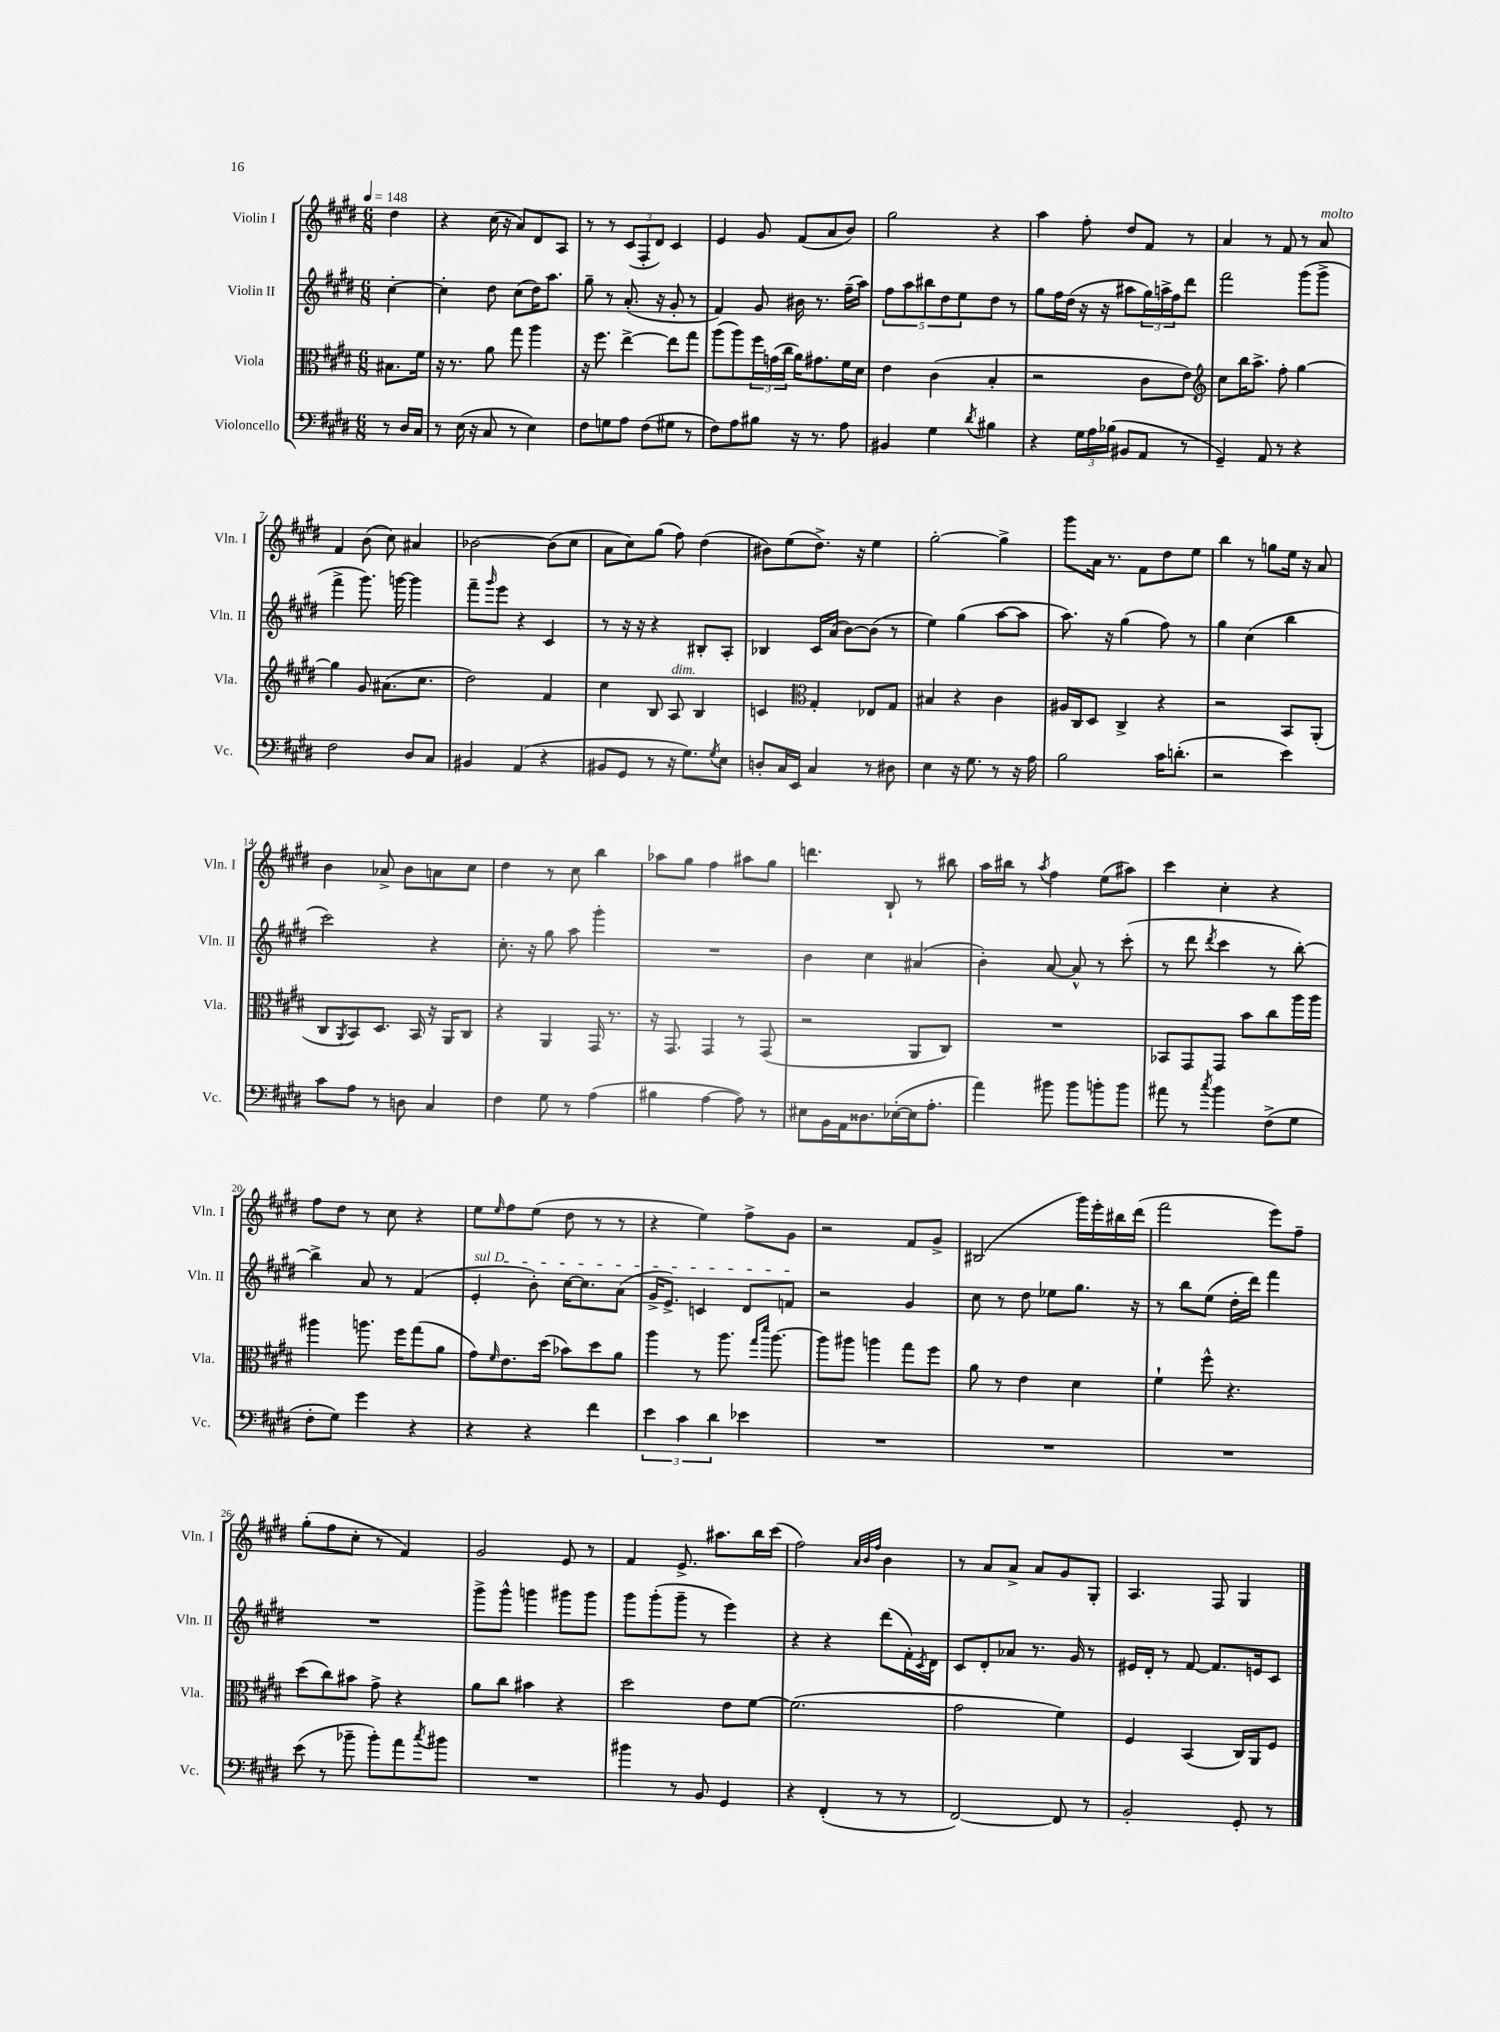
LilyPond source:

<<
\new StaffGroup <<
\new Staff = "s0" \with { instrumentName = "Violin I" shortInstrumentName = "Vln. I" } {
    \clef treble \key e \major \numericTimeSignature \time 6/8 \partial 4 \tempo 4 = 148
    dis''4 |
    r4 cis''16( r16 a'8) dis'8 a8 |
    r8 r8 \tuplet 3/2 { cis'8( fis8-. dis'8) } cis'4 |
    e'4 gis'8 fis'8( a'8 b'8) |
    gis''2 r4 |
    a''4 fis''8-. dis''8 fis'8 r8 |
    a'4 r8 fis'8 r8 a'8^\markup { \italic "molto" } |
    fis'4 b'8( cis''8) ais'4 |
    bes'2~ bes'8( cis''8 |
    a'8 cis''8) gis''8( fis''8) dis''4( |
    bis'8) e''8( dis''8.->) r16 e''4 |
    gis''2~-. gis''4-> |
    gis'''8 a'16 r8. fis'8 dis''8 e''8 |
    b''4 r8 g''8 e''16 r16 a'8 |
    b'4 aes'8-> b'8 a'8 cis''8 |
    dis''4 r8 cis''8 b''4 |
    aes''8 gis''8 fis''4 ais''8 gis''8 |
    d'''4. b8-! r8 bis''8 |
    a''16 bis''16 r8 \acciaccatura { a''8 } fis''4 e''8( ais''8) |
    cis'''4 cis''4-. r4 |
    fis''8 dis''8 r8 cis''8 r4 |
    e''8 \grace { e''16 } fis''8 e''8( dis''8 r8 r8 |
    r4 e''4) fis''8-> gis'8 |
    r2 fis'8 gis'8-> |
    bis2( gis'''16) e'''16-. bis''16 dis'''16( |
    fis'''2 e'''8) fis''8-- |
    gis''8-.( fis''8 cis''8-. r8 fis'4) |
    gis'2 e'8 r8 |
    fis'4 e'8.-> ais''8. b''16 cis'''16( |
    fis''2) \grace { a'32 b'32 fis''32 } b'4 |
    r8 a'8 a'8-> a'8 gis'8 gis8-. |
    a4. fis8 gis4 \bar "|." |
}
\new Staff = "s1" \with { instrumentName = "Violin II" shortInstrumentName = "Vln. II" } {
    \clef treble \key e \major \numericTimeSignature \time 6/8 \partial 4
    cis''4~-. |
    cis''4-. dis''8 cis''8( dis''16) a''8. |
    gis''8-- r8 a'8.-.( r16 gis'8-. r8 |
    fis'4) gis'8 bis'16 r8. fis''16--( a''16) |
    \tuplet 5/4 { fis''8 a''8 bis''8 dis''8 e''8 } dis''8 r8 |
    gis''8 fis''16 dis''16( r16 r16 ais''8 \tuplet 3/2 { gis''16) a''16-> fis''16 } dis'''8 |
    fis'''2 gis'''8( gis'''8-> |
    fis'''4-> gis'''8.) g'''16~ g'''4 |
    fis'''8-- \grace { gis'''16 } e'''8 r4 cis'4 |
    r8 r16 r16 r4 bis8-. a8-. |
    bes4 cis'16 a'16( b'8~) b'8( r8 |
    e''4) gis''4( a''8~ a''8 |
    a''8.) r16 gis''4( fis''8) r8 |
    gis''4 cis''4( b''4 |
    cis'''2) r4 |
    cis''8.-. r16 gis''8 a''8 gis'''4-. |
    R2. |
    b'4 cis''4 ais'4( |
    b'4-.) a'8~ a'8-^ r8 cis'''8-.( |
    r8 dis'''8 \acciaccatura { dis'''8 } cis'''4 r8 b''8~-.) |
    b''4-> a'8 r8 fis'4( |
    \once \override TextSpanner.bound-details.left.text = \markup { \italic "sul D" } e'4-.\startTextSpan b'8-.) cis''16~ cis''8. a'8( |
    gis'16-> e'8.->) c'4 dis'8 f'8\stopTextSpan |
    r2 gis'4 |
    cis''8 r8 dis''8 ees''8 gis''8. r16 |
    r8 b''8 e''8( dis''16-. dis'''16) fis'''4 |
    R2. |
    gis'''8-> gis'''8-^ g'''4 gis'''8 gis'''8 |
    gis'''8 gis'''8-.( gis'''8-- r8 e'''4) |
    r4 r4 dis'''8( fis'16-.) \acciaccatura { cis'8 } dis'16 |
    cis'8 dis'8-. aes'8 r8. gis'16 r8 |
    eis'16 dis'16-. r8 fis'8~ fis'8. e'16 cis'8 \bar "|." |
}
\new Staff = "s2" \with { instrumentName = "Viola" shortInstrumentName = "Vla." } {
    \clef alto \key e \major \numericTimeSignature \time 6/8 \partial 4
    bis8. fis'16 |
    r16 r8. a'8 gis''8 a''4 |
    r16 fis''8. e''4~-> e''8 gis''8 |
    a''8( a''8) \tuplet 3/2 { fis''16 g'16( cis''16 } a'16) gis'8. fis'16 dis'16 |
    e'4 cis'4( b4-. |
    r2 cis'8 e'8) |
    \clef treble cis''8 b''16 a''8.-> fis''8-. gis''4~ |
    gis''4 gis'8 ais'8.( cis''8. |
    dis''2) fis'4 |
    cis''4 b8 a8^\markup { \italic "dim." } b4 |
    c'4 \clef alto gis4-. ees8 gis8 |
    bis4 r4 cis'4 |
    ais16 cis16 dis8 cis4-> r4 |
    r2 b,8 a,8-.( |
    cis8 \acciaccatura { a,8 } b,8) dis8. b,16 r16 a,16 cis8 |
    r4 a,4 gis,16 r8. |
    r16 gis,8. gis,4 r8 gis,8( |
    r2 a,8 cis8) |
    R2. |
    bes,8 gis,8 gis,8 b'8 cis''8 a''16 a''16 |
    ais''4 a''8. fis''16 gis''8( a'8 |
    gis'8) \grace { fis'16 } e'8. dis''16( bes'8) dis''8 a'8 |
    a''4 r8 a''8. \grace { gis''16 dis'''16 } a''8.~ |
    a''8 ais''8 a''4 gis''8 fis''8 |
    a'8 r8 e'4 dis'4 |
    fis'4-! fis''8-^ r4. |
    dis''8( cis''8) bis'8 gis'8-> r4 |
    a'8 cis''8 bis'4 r4 |
    dis''2 e'8 fis'8~ |
    fis'2.( |
    gis'2 fis'4) |
    fis4 b,4( cis16) a,16 fis8 \bar "|." |
}
\new Staff = "s3" \with { instrumentName = "Violoncello" shortInstrumentName = "Vc." } {
    \clef bass \key e \major \numericTimeSignature \time 6/8 \partial 4
    r8 dis16 cis16 |
    r8 e16( r16 cis8 r8 e4) |
    fis8 g8 a8 fis8( gis8 r8 |
    fis8) a8 bis8 r16 r8. a8 |
    bis,4 gis4 \acciaccatura { dis'8 } bis4 |
    r4 \tuplet 3/2 { gis16 a16 bes16( } bis,8 a,8 r8 |
    gis,4--) a,8 r8 r4 |
    fis2 dis8 cis8 |
    bis,4 a,4( r4 |
    bis,8 gis,8 r8 r16 gis8.) \acciaccatura { gis8 } e8 |
    d8-. cis16 e,16 cis4 r8 dis8 |
    e4 r16 gis8. r8 r16 a16 |
    b2 cis'16 d'8.-.( |
    r2 e'4) |
    cis'8 a8 r8 d8 cis4 |
    fis4 gis8 r8 a4( |
    bis4 a4~ a8) r8 |
    eis8 b,16 a,16 disis8. ees16~-.( ees16 a8.-. |
    a'4) bis'8 bis'8 b'8-. b'8 |
    ais'8 r8 \acciaccatura { cis''8 } b'4 fis8->( gis8 |
    fis8-. gis8) gis'4 r4 |
    r4 r4 fis'4 |
    \tuplet 3/2 { e'4 cis'4 dis'4 } ees'4 |
    R2. |
    R2. |
    R2. |
    e'8( r8 bes'8-- bes'8-.) a'8 \acciaccatura { cis''8 } bis'8 |
    R2. |
    bis'4 r8 b,8 gis,4 |
    r4 fis,4-.( r8 r8 |
    fis,2~) fis,8 r8 |
    b,2-. gis,8-. r8 \bar "|." |
}
>>
>>
